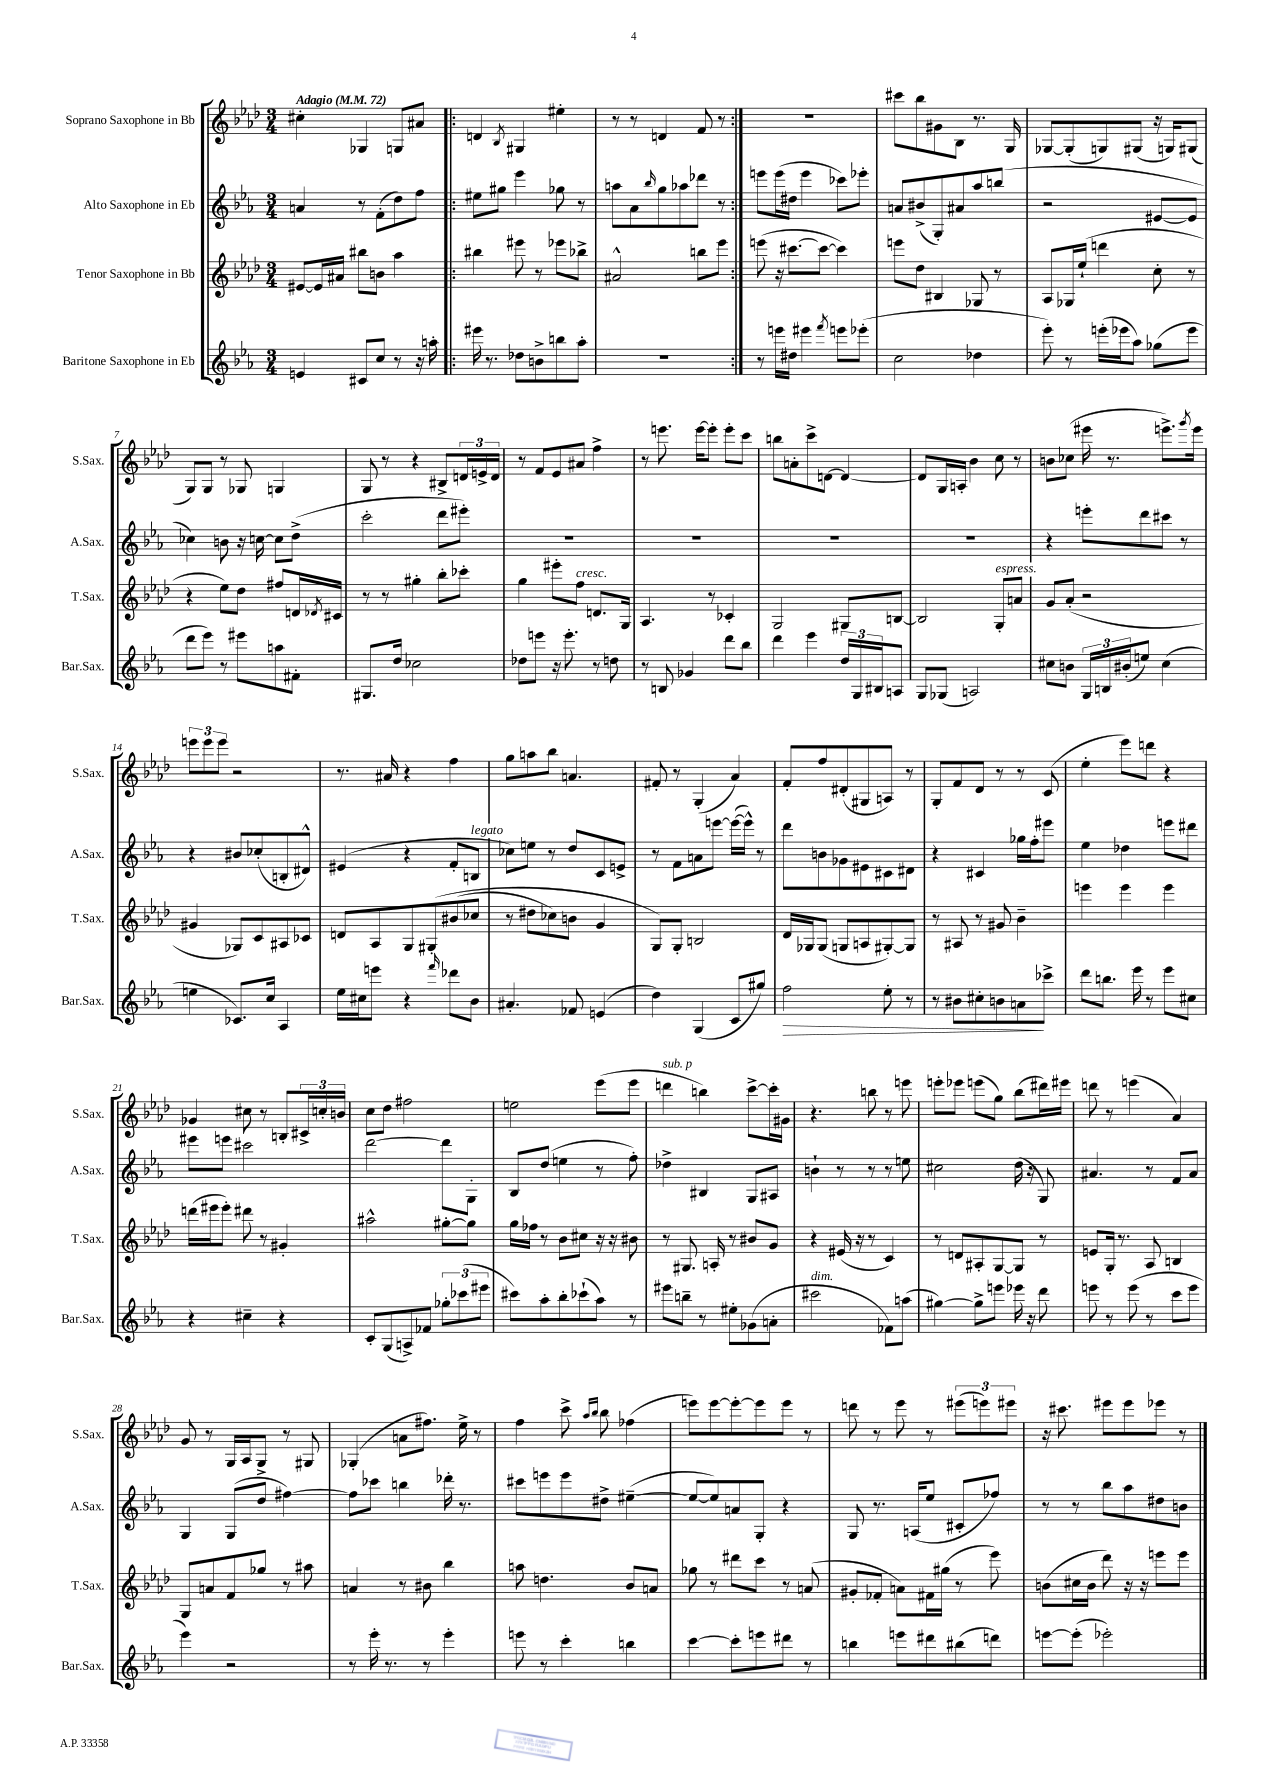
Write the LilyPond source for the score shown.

<<
\new StaffGroup <<
\new Staff = "s0" \with { instrumentName = "Soprano Saxophone in Bb" shortInstrumentName = "S.Sax." } {
    \clef treble \key aes \major \numericTimeSignature \time 3/4 \tempo "Adagio" 4 = 72
    cis''4-. ges4 g8 ais'8 |
    \repeat volta 2 { d'4 \acciaccatura { bes8 } gis4 eis''4-. |
    r8 r8 d'4 f'8 r8 | }
    R2. |
    cis'''8 bes''8 gis'8 bes8 r8. g16 |
    ges8~ ges8-.( g8) gis8( r16 g16) gis8( |
    g8) g8 r8 ges8 g4 |
    g8 r8 r4 bis8-> \tuplet 3/2 { d'16 e'16-> d'16 } |
    r8 f'8 ees'8 ais'8 f''4-> |
    r8 e'''8. e'''16~ e'''8-. e'''8-. c'''8 |
    b''8 a'8-. c'''8-> d'8~ d'4~ |
    d'8 g16 a16-. bes'4 c''8 r8 |
    b'8 ces''8( eis'''16 r8. e'''8.->) \acciaccatura { g'''8 } e'''16 |
    \tuplet 3/2 { e'''8 e'''8 e'''8 } r2 |
    r8. ais'16 r4 f''4 |
    g''8 a''8 bes''8 a'4. |
    fis'8-. r8 g4-.( aes'4) |
    f'8-. f''8 dis'8-.( gis8 a8) r8 |
    g8-. f'8 des'8 r8 r8 c'8( |
    ees''4-. ees'''8) d'''8 r4 |
    ges'4 cis''8 r8 b8-. \tuplet 3/2 { cis'16-> c''16-. b'16 } |
    c''8 des''8 fis''2 |
    e''2 ees'''8( ees'''8 |
    d'''4^\markup { \italic "sub. p" } b''4) c'''8~-> c'''16-. gis'16 |
    r4. b''8 r8 e'''8 |
    e'''8-. ees'''8 e'''8( g''8) bes''8( dis'''16) eis'''16 |
    d'''8 r8 e'''4( aes'4) |
    g'8 r8 g16 aes16 g8-> r8 gis8 |
    ges4-.( a'8 fis''8.) ees''16-> r8 |
    f''4 c'''8-> \grace { aes''16 bes''16 } bes''8 fes''4( |
    e'''8) e'''8~ e'''8~-. e'''8 e'''8 r8 |
    d'''8 r8 ees'''8 r8 \tuplet 3/2 { eis'''8( e'''8) eis'''8 } |
    r16 cis'''8. eis'''8 eis'''8 ees'''8 r8 \bar "|." |
}
\new Staff = "s1" \with { instrumentName = "Alto Saxophone in Eb" shortInstrumentName = "A.Sax." } {
    \clef treble \key ees \major \numericTimeSignature \time 3/4
    a'4 r8 f'8-.( d''8) f''8 |
    \repeat volta 2 { eis''8 gis''8 ees'''4 ges''8 r8 |
    a''8 aes'8 \grace { bes''16 } g''8 aes''8 des'''8 r8 | }
    e'''8 e'''16( dis''16 e'''4 ces'''8) ees'''8-. |
    a'8 bis'8->( g8-.) ais'8 aes''8 b''8( |
    r2 eis'8~ eis'8 |
    ces''4) b'8 r16 c''16~ c''8 d''8->( |
    c'''2-. d'''8 eis'''8-.) |
    R2. |
    R2. |
    R2. |
    R2. |
    r4 e'''8-. d'''8 cis'''8 r8 |
    r4 bis'8 ces''8-.( b8-. dis'8-^) |
    eis'4( r4 f'8-. b8^\markup { \italic "legato" } |
    ces''8) e''8 r8 d''8 c'8 e'8-> |
    r8 f'8 a'8 e'''8~ e'''16~( e'''16-^) r8 |
    d'''8 b'8 ges'8 eis'8 cis'8 dis'8 |
    r4 cis'4 ges''16 f''16-. eis'''8 |
    ees''4 des''4 e'''8 dis'''8 |
    eis'''8 e'''8 cis'''2 |
    d'''2~ d'''8 g8-. |
    bes8 d''8( e''4 r8 f''8-.) |
    des''4-> bis4 g8 ais8 |
    b'4-! r8 r8 r8 e''8 |
    cis''2 d''16( r16 g8) |
    ais'4. r8 f'8 ais'8 |
    g4 g8( d''8 fis''4~) |
    fis''8 ces'''8 b''4 des'''16-. r8. |
    cis'''8 e'''8 e'''8 dis''8-> eis''4~--( |
    eis''8~ eis''8) a'8 g8-. r4 |
    g8 r8. a16( ees''8 cis'8-. fes''8) |
    r8 r8 bes''8 aes''8 dis''8 b'8 \bar "|." |
}
\new Staff = "s2" \with { instrumentName = "Tenor Saxophone in Bb" shortInstrumentName = "T.Sax." } {
    \clef treble \key aes \major \numericTimeSignature \time 3/4
    eis'8~ eis'16 ais'16 bis''8 b'8 aes''4 |
    \repeat volta 2 { bis''4 eis'''8 r8 ees'''8 bes''8-> |
    ais'2-^ b''8 ees'''8 | }
    e'''8( r16 cis'''8.~ cis'''8~ cis'''4) |
    e'''8 des''8 bis4 ges8 r8 |
    aes8 ges16 ees''16-!( d'''4 c''8-. r8 |
    r4 ees''8) des''8 fis''8 d'16 \acciaccatura { des'8 } cis'16 |
    r8 r8 gis''4-. bes''8-. ces'''8-. |
    g''4 eis'''8-. f''8^\markup { \italic "cresc." } d'8. g16 |
    aes4. r8 ces'4-. |
    g2 gis8 b8~ |
    b2 g8-.^\markup { \italic "espress." } a'8 |
    g'8 aes'8-.( r2 |
    gis'4 ges8) c'8 ais8 ces'8 |
    d'8 aes8 g8 gis8-.\( bis'8( ces''8 |
    r8 dis''8 ces''8) b'8 g'4 |
    g8\) g8-. b2 |
    des'16 ges16 ges8( g8 a8 gis8~-.) gis8 |
    r8 ais8 r8 gis'8 bes'4-- |
    e'''4 e'''4 e'''4 |
    d'''16( eis'''16 eis'''8-.) dis'''8 r8 gis'4-. |
    ais''2-^ gis''8~-. gis''8 |
    g''16 fes''16 r8 bes'8 cis''8 r16 r16 bis'8 |
    r8 gis8. a16-. r8 bis'8 g'8 |
    r4 eis'16( r16 r8 c'4) |
    r8 d'8 ais8-. g8~ g8 r8 |
    e'8 g16-. r8. aes8 b4 |
    g8 a'8 f'8 ges''8 r8 ais''8 |
    a'4 r8 bis'8 bes''4 |
    a''8 d''4. bes'8 a'8 |
    ges''8 r8 dis'''8 c'''8 r8 a'8( |
    gis'8-. fes'8-. a'8) fis'16 gis''16( r8 ees'''8) |
    b'8( cis''16 b'16 des'''8) r16 r16 e'''8 e'''8 \bar "|." |
}
\new Staff = "s3" \with { instrumentName = "Baritone Saxophone in Eb" shortInstrumentName = "Bar.Sax." } {
    \clef treble \key ees \major \numericTimeSignature \time 3/4
    e'4 cis'8 c''8 r8 r16 a''16-. |
    \repeat volta 2 { eis'''16 r8. des''8 b'8-> b''8 aes''8-. |
    R2. | }
    r8 e'''16 dis''16 eis'''4 \acciaccatura { f'''8 } e'''8 ees'''8-.( |
    c''2 des''4 |
    ees'''8-.) r8 e'''16-.( ees'''16 aes''8) ges''8( ees'''8 |
    d'''8 ees'''8) r8 eis'''8 a''8 fis'8-. |
    gis8. d''16 ces''2 |
    des''8 e'''8 r16 e'''8.-. r8 d''8 |
    r8 b8 ges'4 d'''8 bes''8 |
    d'''4 ees'''4 \tuplet 3/2 { d''16 g16 bis16 } a8 |
    g8 ges8( a2) |
    cis''8 b'8 \tuplet 3/2 { g16 b16 bis'16-.( } e''8) cis''4( |
    e''4 ces'8.) c''16 aes4 |
    ees''16 cis''16 e'''8 r4 \grace { f'''16 } des'''8 bes'8 |
    ais'4.-. fes'8 e'4( |
    d''4) g4( c'8 gis''8) |
    f''2\> ees''8-. r8 |
    r8 bis'8 cis''8-. b'8 a'8\! ces'''8-> |
    d'''8 b''8. ees'''16 r8 ees'''8 cis''8 |
    r4 cis''4-- r4 |
    c'8-. g8( a8->) fes'8 \tuplet 3/2 { ges''8-. ces'''8( eis'''8 } |
    cis'''8) aes''8-. bes''8-. ces'''8-!( aes''8) r8 |
    eis'''8 b''8-- r8 eis''8-. ges'8( a'8-. |
    cis'''2^\markup { \italic "dim." } fes'8) a''8( |
    gis''4~) gis''8-> e'''8 ees'''16 r16 d'''8 |
    e'''8 r8 e'''8( r8 c'''8 e'''8 |
    ees'''4) r2 |
    r8 ees'''16-. r8. r8 ees'''4-. |
    e'''8 r8 c'''4-. b''4 |
    c'''4~ c'''8-. e'''8 dis'''8 r8 |
    b''4 e'''8 dis'''8 bis''8( d'''8) |
    e'''8~ e'''8-.( ees'''2-.) \bar "|." |
}
>>
>>
